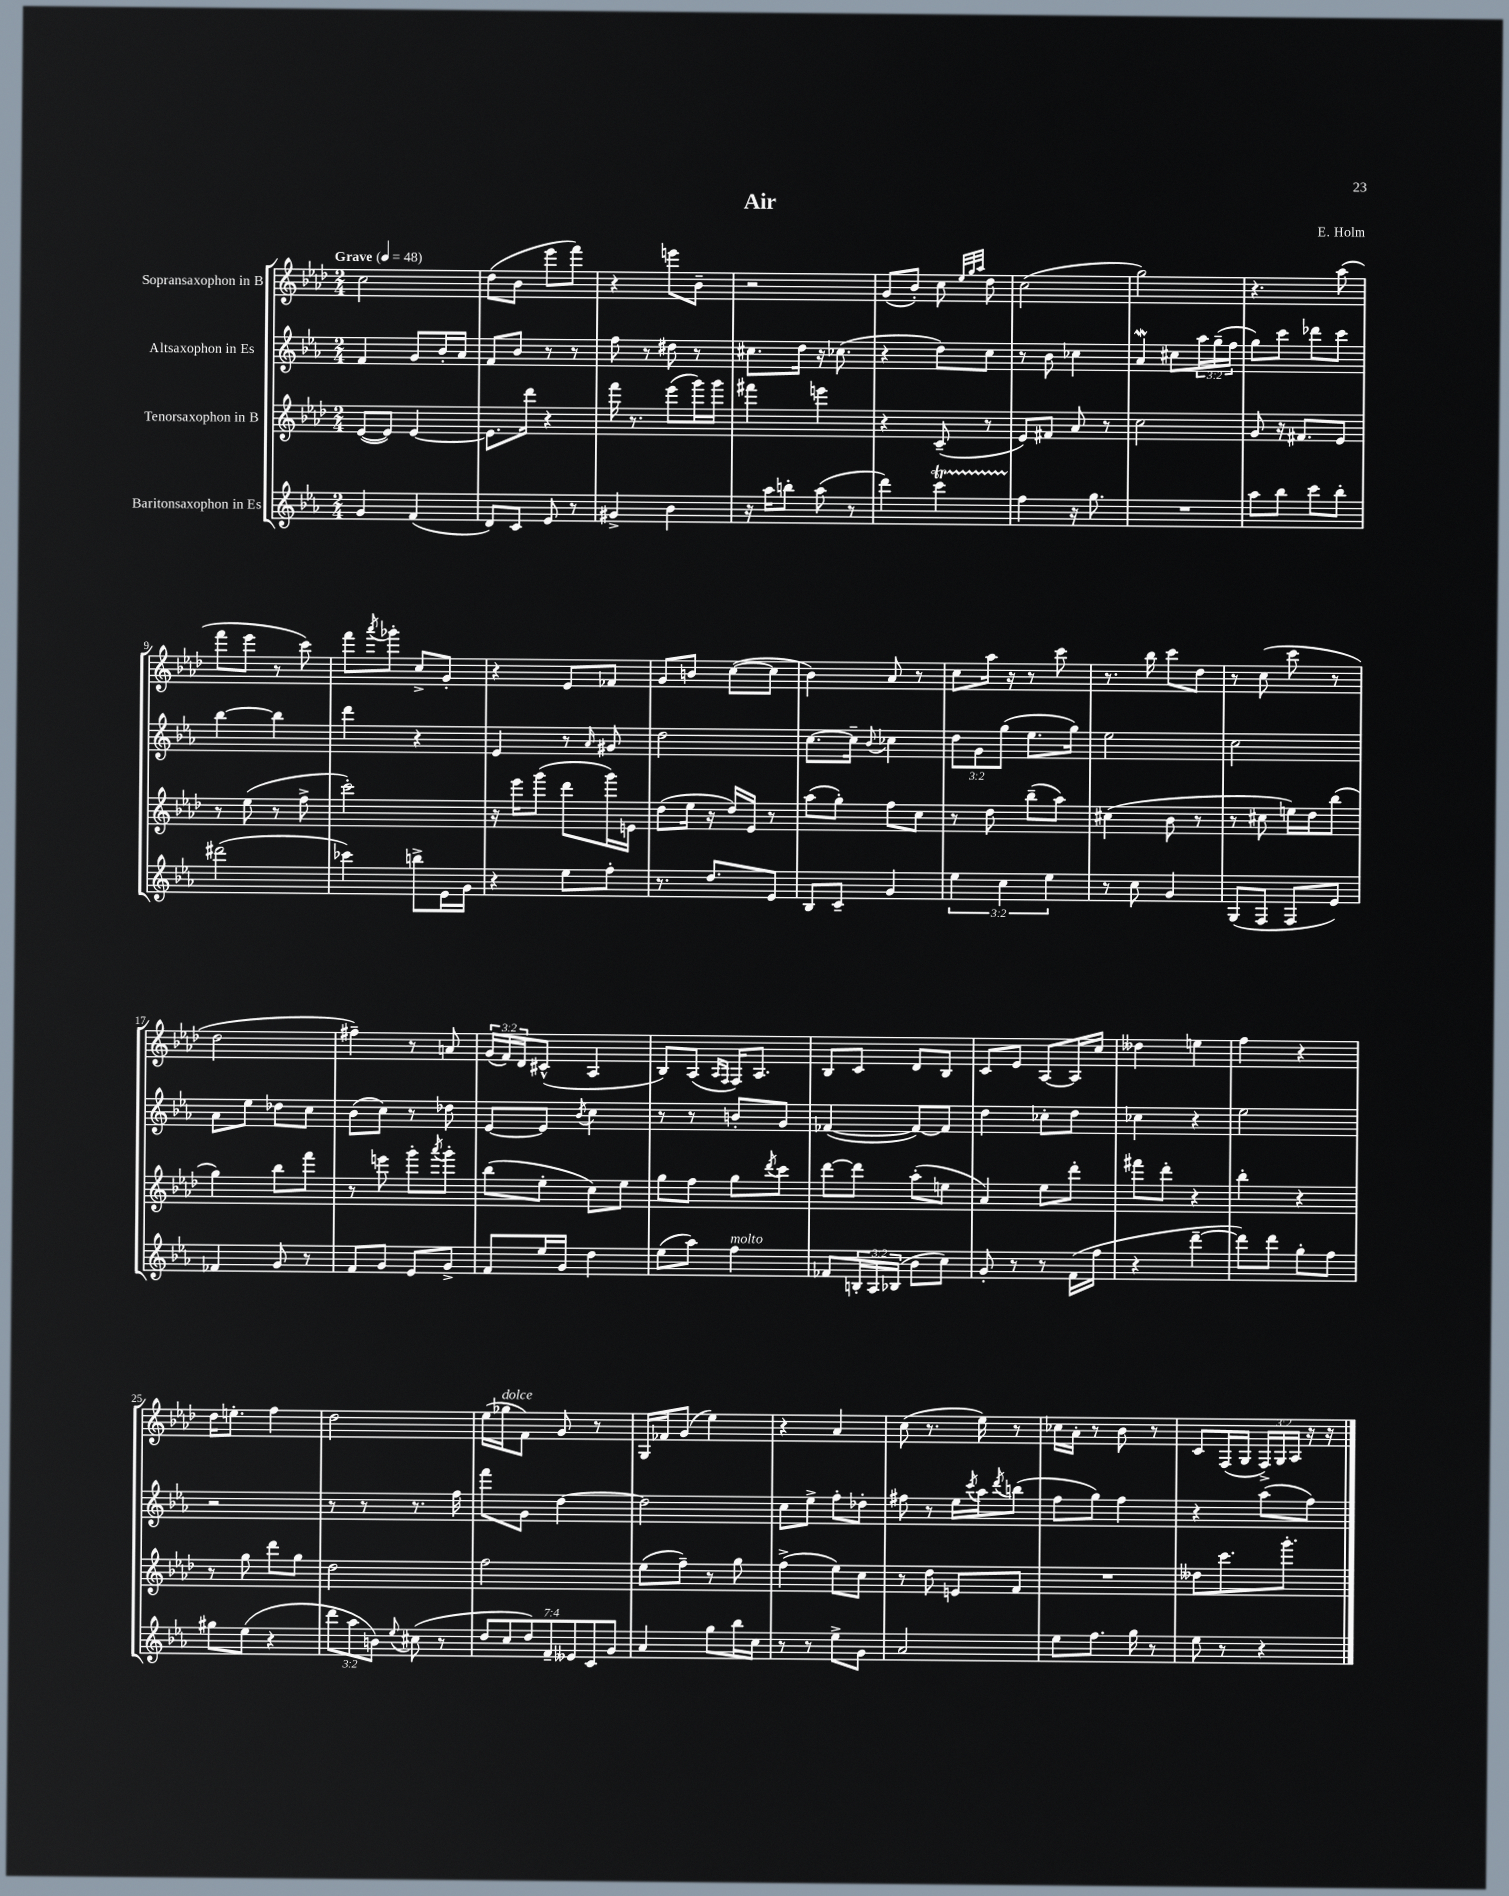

**kern	**kern	**kern	**kern
*part4	*part3	*part2	*part1
*staff4	*staff3	*staff2	*staff1
*I"Baritonsaxophon in Es	*I"Tenorsaxophon in B	*I"Altsaxophon in Es	*I"Sopransaxophon in B
*clefG2	*clefG2	*clefG2	*clefG2
*k[b-e-a-]	*k[b-e-a-d-]	*k[b-e-a-]	*k[b-e-a-d-]
*M2/4	*M2/4	*M2/4	*M2/4
*MM48	*MM48	*MM48	*MM48
=1	=1	=1	=1
!	!	!	!LO:TX:a:B:t=Grave
4g/	([8e-/L	4f/	2cc\
.	8e-/J])	.	.
(4f/	[4e-/	8g/L	.
.	.	16b-'/L	.
.	.	16a-/JJ	.
=2	=2	=2	=2
8d/L)	8.e-\L]	8f/L	(8dd-\L
8c/J	.	8b-/J	8b-\J
.	16ddd-\Jk	.	.
8e-/	4r	8r	8eee-\L
8r	.	8r	8fff\J)
=3	=3	=3	=3
4g#X^/	16fff\	8ff\	4r
.	8.r	.	.
.	.	8r	.
4b-\	(8eee-\L	8dd#X\	8eeen\L
.	16ggg\L)	8r	8b-~\J
.	16ggg\JJ	.	.
=4	=4	=4	=4
16r	4fff#X\	8.cc#X\L	2r
16aa-\KL	.	.	.
8bbn'\J	.	.	.
.	.	16dd\Jk	.
(8aa-\	4eeen\	16r	.
.	.	(8.cc-X\	.
8r	.	.	.
=5	=5	=5	=5
4ddd\)	4r	4r	(8g/L
.	.	.	8b-'/J)
4cccT\	(8c~/	8dd\L)	8cc\
.	.	.	32qqee-/LLL
.	.	.	32qqgg/
.	.	.	32qqaa-/JJJ
.	8r	8cc\J	8dd-\
=6	=6	=6	=6
4ff\	8e-/L)	8r	(2cc\
.	8f#X/J	8b-\	.
16r	8a-/	4cc-X\	.
8.gg\	.	.	.
.	8r	.	.
=7	=7	=7	=7
2r	2cc\	4a-w/	2gg\)
.	.	8cc#X\L	.
.	.	24aa-\L	.
.	.	(24gg~\	.
.	.	24ff\JJ	.
=8	=8	=8	=8
8aa-\L	8g/	8gg\L)	4.r
8bb-\J	16r	8ccc\J	.
.	8.f#X/L	.	.
8ccc\L	.	8ddd-X\L	.
8bb-'\J	8e-/J	8ccc\J	(8aa-\
!!LO:LB:g=z
=9	=9	=9	=9
(2ddd#X\	8r	[4bb-\	8fff\L
.	(8ee-\	.	8eee-\J
.	8r	4bb-\]	8r
.	8ff^\	.	8ccc\)
=10	=10	=10	=10
4ccc-X\)	2ccc'\)	4ddd\	8fff\L
.	.	.	8qaaa-/
.	.	.	8ggg-X'\J
8bbn^\L	.	4r	8cc^/L
16e-\L	.	.	8g'/J
16g\JJ	.	.	.
=11	=11	=11	=11
4r	16r	4e-/	4r
.	16eee-\KL	.	.
.	(8ggg\J	.	.
8ee-\L	8ddd-\L	8r	8e-/L
.	.	16qqa-/	.
8ff'\J	16ggg\L)	8g#X/	8f-X/J
.	16en\JJ	.	.
=12	=12	=12	=12
8.r	(8dd-\L	2dd\	8g/L
.	16ee-\Jk	.	8bn/J
8.dd/L	16r	.	.
.	16dd-/LL)	.	([8cc\L
.	16e-/JJ	.	.
8e-/J	8r	.	8cc\J]
=13	=13	=13	=13
8B-/L	(8aa-\L	[8.cc\L	4b-\)
8c~/J	8gg'\J)	.	.
.	.	16cc~\Jk]	.
.	.	8qqb-/	.
4g/	8ff\L	4cc-X\	8a-/
.	8cc\J	.	8r
=14	=14	=14	=14
6ee-\	8r	12dd\L	8cc\L
.	.	12g\	.
.	8dd-\	.	16aa-\Jk
6cc\	.	(12gg\J	.
.	.	.	16r
.	(8bb-~\L	8.ee-\L	8r
6ee-\	.	.	.
.	8aa-\J)	.	8ccc\
.	.	16gg\Jk)	.
=15	=15	=15	=15
8r	(4cc#X\	2ee-\	8.r
8cc\	.	.	.
.	.	.	16bb-\
4g/	8b-\	.	8ccc\L
.	8r	.	8dd-\J
=16	=16	=16	=16
(8G/L	8r	2cc\	8r
8F/J	8cc#X\	.	(8cc\
8F/L	16een\LL)	.	8ccc\
.	16dd-\J	.	.
8e-/J)	(8bb-\J	.	8r
!!LO:LB:g=z
=17	=17	=17	=17
4f-X/	4gg\)	8a-\L	2dd-\
.	.	8ee-\J	.
8g/	8bb-\L	8dd-X\L	.
8r	8fff\J	8cc\J	.
=18	=18	=18	=18
8f/L	8r	(8b-\L	4ff#X~\)
8g/J	8eeen\	8cc\J)	.
8e-/L	8ggg'\L	8r	8r
.	8qaaa-/	.	.
8g^/J	8ggg'\J	8dd-X\	8an/
=19	=19	=19	=19
8f/L	(8bb-\L	[8e-/L	(24g/LL
.	.	.	24f/)
.	.	.	24d-/J
16ee-/L	8ee-'\J	8e-/J]	(8c#X^^/J
16g/JJ	.	.	.
.	.	8qb-/	.
4dd\	8cc\L)	4cc\	4A-/
.	8ee-\J	.	.
=20	=20	=20	=20
(8ee-\L	8gg\L	8r	8B-/L)
8aa-\J)	8ff\J	8r	(8A-/J
.	.	.	16qqA-/LL
.	.	.	16qqF/JJ
!LO:TX:a:i:t=molto	!	!	!
4ff\	8gg\L	8bn'/L	16F/KL)
.	.	.	8.A-/J
.	8qddd-/	.	.
.	8ccc\J	8g/J	.
=21	=21	=21	=21
8f-X/L	[8ddd-\L	([4f-X/	8B-/L
24Bn'/L	8ddd-\J]	.	8c/J
24A-/	.	.	.
(24B-X/JJ	.	.	.
8b-\L	(8aa-'\L	8f-/L_)	8d-/L
8cc\J)	8een\J	8f-/J]	8B-/J
=22	=22	=22	=22
8g'/	4a-/)	4dd\	8c/L
8r	.	.	8e-/J
8r	8ee-\L	8cc-X'\L	[8A-/L
(16f\LL	8ddd-'\J	8dd\J	16A-/L]
16ff\JJ	.	.	16cc/JJ
=23	=23	=23	=23
4r	8fff#X\L	4cc-X\	4dd--X\
.	8ddd-'\J	.	.
[4ddd~\	4r	4r	4een\
=24	=24	=24	=24
8ddd\L])	4bb-'\	2ee-\	4ff\
8ddd\J	.	.	.
8gg'\L	4r	.	4r
8ff\J	.	.	.
!!LO:LB:g=z
=25	=25	=25	=25
8gg#X\L	8r	2r	16dd-\KL
.	.	.	8.een'\J
(8ee-\J	8gg\	.	.
4r	8ddd-\L	.	4ff\
.	8gg\J	.	.
=26	=26	=26	=26
12ddd\L	2dd-\	8r	2dd-\
12aa-\	.	.	.
.	.	8r	.
12bn\J)	.	.	.
8qqee-/	.	.	.
(8cc#X\	.	8.r	.
8r	.	.	.
.	.	16ff\	.
=27	=27	=27	=27
14dd/L	2ff\	8fff\L	(16ee-\LL
!	!	!	!LO:TX:a:i:t=dolce
.	.	.	16gg-X\J
14cc/	.	.	.
.	.	8g\J	8f\J)
14dd/)	.	.	.
14f~/	.	.	.
.	.	[4dd\	8g/
14e--X/	.	.	.
14c/	.	.	.
.	.	.	8r
14g/J	.	.	.
=28	=28	=28	=28
4a-/	(8ee-\L	2dd\]	16G/LL
.	.	.	16f-X/J
.	8ff~\J)	.	(8g/J
8gg\L	8r	.	4ee-\)
16bb-\L	8gg\	.	.
16cc\JJ	.	.	.
=29	=29	=29	=29
8r	(4ff^\	8cc\L	4r
8r	.	8ee-^\J	.
8ee-^\L	8ee-\L)	8ff'\L	4a-/
8g\J	8cc\J	8dd-X'\J	.
=30	=30	=30	=30
2a-/	8r	8ff#X\	(8cc\
.	8dd-\	8r	8.r
.	8en/L	16ee-\LL	.
.	.	8qccc/	.
.	.	16aa-\J	16ee-\)
.	.	8qddd/	.
.	8f/J	(8bbn\J	8r
=31	=31	=31	=31
8ee-\L	2r	8ff\L	16cc-X\LL
.	.	.	16a-'\JJ
8.ff\J	.	8gg\J)	8r
.	.	4ff\	8b-\
16gg\	.	.	.
8r	.	.	8r
=32	=32	=32	=32
8ee-\	8dd--X\L	4r	8c/L
8r	8.ccc\	.	(16F/L
.	.	.	16G/JJ
4r	.	(8aa-\L	24F^/LL)
.	.	.	24G/
.	8.ggg'\J	.	.
.	.	.	24A-/JJ
.	.	8ff\J)	16r
.	.	.	16r
==	==	==	==
*-	*-	*-	*-
